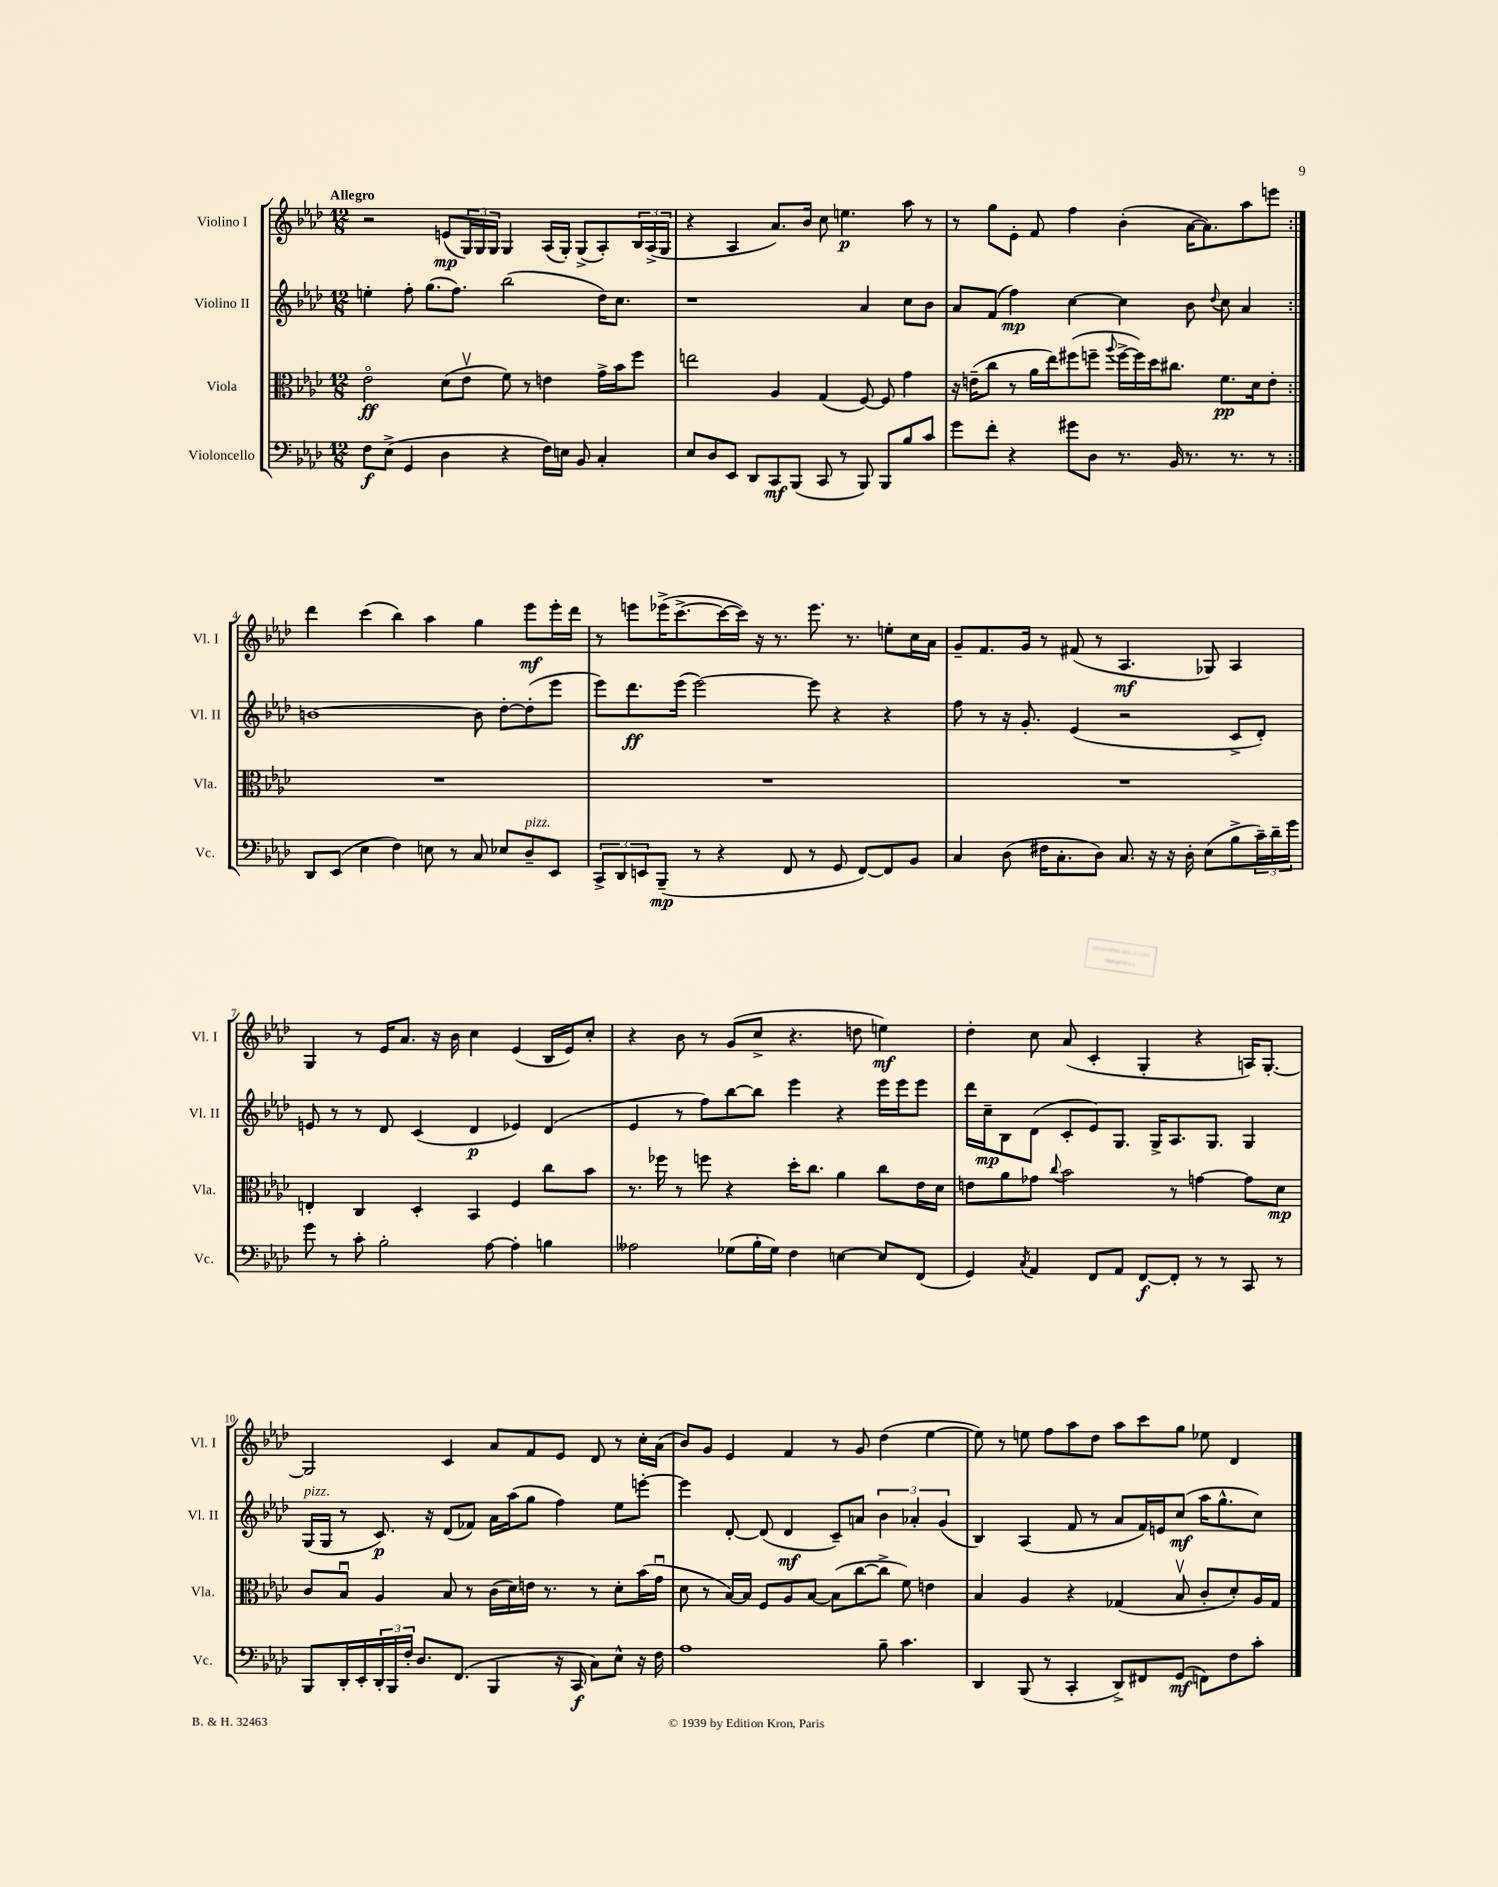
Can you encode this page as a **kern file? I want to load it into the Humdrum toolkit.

**kern	**dynam	**kern	**dynam	**kern	**dynam	**kern	**dynam
*part4	*part4	*part3	*part3	*part2	*part2	*part1	*part1
*staff4	*staff4	*staff3	*staff3	*staff2	*staff2	*staff1	*staff1
*I"Violoncello	*	*I"Viola	*	*I"Violino II	*	*I"Violino I	*
*I'Vc.	*	*I'Vla.	*	*I'Vl. II	*	*I'Vl. I	*
*clefF4	*	*clefC3	*	*clefG2	*	*clefG2	*
*k[b-e-a-d-]	*	*k[b-e-a-d-]	*	*k[b-e-a-d-]	*	*k[b-e-a-d-]	*
*M12/8	*	*M12/8	*	*M12/8	*	*M12/8	*
=1	=1	=1	=1	=1	=1	=1	=1
!	!	!	!	!	!	!LO:TX:a:B:t=Allegro	!
8F\L	f	2e-\	ff	4een'\	.	2r	.
(8E-^\J	.	.	.	.	.	.	.
4GG/	.	.	.	8ff'\	.	.	.
.	.	.	.	(8.gg\L	.	.	.
4D-\	.	(8d-\L	.	.	.	(8en/L	mp
.	.	.	.	8.ff\J)	.	.	.
.	.	8e-v\J	.	.	.	24G/L)	.
.	.	.	.	.	.	24G/	.
.	.	.	.	.	.	24G/JJ	.
4r	.	8f\)	.	(2bb-\	.	4G/	.
.	.	8r	.	.	.	.	.
16F\LL)	.	4en\	.	.	.	(16A-/LL	.
16En\JJ	.	.	.	.	.	16G'/JJ)	.
8BB-/	.	.	.	.	.	(8G^/L	.
4C'/	.	16g^\LL	.	16dd-\KL)	.	8A-'/)	.
.	.	16b-\J	.	8.cc\J	.	.	.
.	.	8ff\J	.	.	.	24B-/L	.
.	.	.	.	.	.	(24A-^/	.
.	.	.	.	.	.	24G/JJ	.
=2	=2	=2	=2	=2	=2	=2	=2
8E-/L	.	2een\	.	1r	.	4r	.
8D-/	.	.	.	.	.	.	.
8EE-/J	.	.	.	.	.	4A-/	.
8DD-/L	.	.	.	.	.	.	.
8CC/	mf	4A-/	.	.	.	8.a-/L)	.
(8BBB-/J	.	.	.	.	.	.	.
.	.	.	.	.	.	16b-/Jk	.
8CC/	.	(4G/	.	.	.	8cc\	.
8r	.	.	.	.	.	4.een\	p
8BBB-/)	.	[8F/)	.	4a-/	.	.	.
8BBB-/L	.	8F/]	.	.	.	.	.
8B-/	.	4g\	.	8cc\L	.	8aa-\	.
8c/J	.	.	.	8b-\J	.	8r	.
=3	=3	=3	=3	=3	=3	=3	=3
8g\L	.	16r	.	8a-/L	.	8r	.
.	.	(16en~\KL	.	.	.	.	.
8f'\J	.	8cc\J	.	(8f/J	.	8gg\L	.
4r	.	8r	.	4ff\)	mp	8e-'\J	.
.	.	16a-\LL	.	.	.	8f/	.
.	.	16ee-\J)	.	.	.	.	.
8g#X\L	.	(8ff#X\	.	[4cc\	.	4ff\	.
8D-\J	.	8ffn~\J	.	.	.	.	.
.	.	8qqaa-/	.	.	.	.	.
8.r	.	[16ff^\LL	.	4cc\]	.	(4b-'\	.
.	.	16ff\])	.	.	.	.	.
.	.	16dd-\J	.	.	.	.	.
16BB-/	.	8.cc#X\J	.	.	.	.	.
8.r	.	.	.	8b-\	.	[16a-\KL	.
.	.	.	.	.	.	8.a-\])	.
.	.	.	.	8qqdd-/	.	.	.
.	.	8.f\L	pp	8cc\	.	.	.
8.r	.	.	.	.	.	.	.
.	.	.	.	4a-/	.	8aa-\	.
.	.	16d-\k	.	.	.	.	.
8r	.	8e'\J	.	.	.	8eeen\J	.
!!LO:LB:g=z
=4:|!	=4:|!	=4:|!	=4:|!	=4:|!	=4:|!	=4:|!	=4:|!
8DD-/L	.	1.r	.	[1bn	.	4ddd-\	.
(8EE-/J	.	.	.	.	.	.	.
4E-\	.	.	.	.	.	(4ccc\	.
4F\)	.	.	.	.	.	4bb-\)	.
8En\	.	.	.	.	.	4aa-\	.
8r	.	.	.	.	.	.	.
8C/	.	.	.	8b\]	.	4gg\	.
8E-X/L	.	.	.	[8dd-'\L	.	.	.
!LO:TX:a:i:t=pizz.	!	!	!	!	!	!	!
8D-~/	.	.	.	(8dd-'\]	.	8eee-\L	mf
8EE-/J	.	.	.	8eee-\J	.	16eee-'\L	.
.	.	.	.	.	.	16ddd-\JJ	.
=5	=5	=5	=5	=5	=5	=5	=5
12CC^/L	.	1.r	.	8eee-\L)	.	8r	.
12DD-/	.	.	.	.	.	.	.
.	.	.	.	8.ddd-\	ff	8eeen\L	.
12EEn/	.	.	.	.	.	.	.
(8BBB-~/J	mp	.	.	.	.	(16eee-X^\K	.
.	.	.	.	(16eee-\Jk	.	[8.ccc^\	.
8r	.	.	.	[2eee-\)	.	.	.
4r	.	.	.	.	.	16ccc\L_	.
.	.	.	.	.	.	16ccc\JJ])	.
.	.	.	.	.	.	16r	.
.	.	.	.	.	.	8.r	.
8FF/	.	.	.	.	.	.	.
8r	.	.	.	8eee-\]	.	8.eee-\	.
8GG/	.	.	.	4r	.	.	.
.	.	.	.	.	.	8.r	.
[8FF/L)	.	.	.	.	.	.	.
8FF/]	.	.	.	4r	.	8een'\L	.
8BB-/J	.	.	.	.	.	16cc\L	.
.	.	.	.	.	.	16a-\JJ	.
=6	=6	=6	=6	=6	=6	=6	=6
4C/	.	1.r	.	8ff\	.	8g~/L	.
.	.	.	.	8r	.	8.f/	.
(8D-\	.	.	.	16r	.	.	.
.	.	.	.	8.g'/	.	16g/Jk	.
16F#X\KL	.	.	.	.	.	8r	.
8.C'\	.	.	.	.	.	.	.
.	.	.	.	(4e-/	.	(8f#X/	.
8D-\J)	.	.	.	.	.	8r	.
8.C/	.	.	.	2r	.	4.A-/	mf
16r	.	.	.	.	.	.	.
16r	.	.	.	.	.	.	.
16D-'\	.	.	.	.	.	.	.
(8E-\L	.	.	.	.	.	8G-X/)	.
8B-^\	.	.	.	8c^/L	.	4A-/	.
24c~\L)	.	.	.	8d-'/J)	.	.	.
24d-~\	.	.	.	.	.	.	.
24g\JJ	.	.	.	.	.	.	.
!!LO:LB:g=z
=7	=7	=7	=7	=7	=7	=7	=7
8g\	.	4En'/	.	8en/	.	4G/	.
8r	.	.	.	8r	.	.	.
8c'\	.	4C/	.	8r	.	8r	.
2B-'\	.	.	.	8d-/	.	16e-/KL	.
.	.	.	.	.	.	8.a-/J	.
.	.	4D-'/	.	(4c/	.	.	.
.	.	.	.	.	.	16r	.
.	.	.	.	.	.	16b-\	.
.	.	4BB-/	.	4d-/	p	4cc\	.
[8A-\	.	.	.	.	.	.	.
4A-'\]	.	4F/	.	4e-X/)	.	(4e-/	.
4Bn\	.	8cc\L	.	(4d-/	.	16B-/LL	.
.	.	.	.	.	.	16e-/J)	.
.	.	8b-\J	.	.	.	8cc'/J	.
=8	=8	=8	=8	=8	=8	=8	=8
2A--X\	.	8.r	.	4e-/	.	4r	.
.	.	16ff-X\	.	.	.	.	.
.	.	8r	.	8r	.	8b-\	.
.	.	8ffn\	.	8ff\L)	.	8r	.
(8G-X\L	.	4r	.	[8bb-\	.	(8g/L	.
16B-'\L	.	.	.	8bb-\J]	.	8cc^/J	.
16G-\JJ)	.	.	.	.	.	.	.
4F\	.	16dd-'\KL	.	4eee-\	.	4.r	.
.	.	8.cc\J	.	.	.	.	.
[4En\	.	4a-\	.	4r	.	.	.
.	.	.	.	.	.	8ddn\	.
8E/L]	.	8cc\L	.	16eee-\LL	.	4een\)	mf
.	.	.	.	16eee-\J	.	.	.
(8FF/J	.	16e-\L	.	8eee-\J	.	.	.
.	.	16d-\JJ	.	.	.	.	.
=9	=9	=9	=9	=9	=9	=9	=9
4GG/)	.	8en\L	.	16ddd-\LL	.	4dd-'\	.
.	.	.	.	16cc~\J	mp	.	.
.	.	8a-\	.	8B-\	.	.	.
8qC/	.	.	.	.	.	.	.
4AA-/	.	8g-X\J	.	(8d-\J	.	8cc\	.
.	.	8qqcc/	.	.	.	.	.
.	.	2b-\	.	8c'/L	.	(8a-/	.
8FF/L	.	.	.	8e-/)	.	4c'/	.
8AA-/J	.	.	.	8.G/J	.	.	.
[8FF/L	f	.	.	.	.	4G'/	.
.	.	.	.	16G^/KL	.	.	.
8FF'/J]	.	8r	.	8.A-/	.	.	.
8r	.	[4gn\	.	.	.	4r	.
.	.	.	.	8.G/J	.	.	.
8r	.	.	.	.	.	.	.
8CC/	.	8g\L]	.	4G/	.	16An/KL)	.
.	.	.	.	.	.	[8.G'/J	.
8r	.	8d-\J	mp	.	.	.	.
!!LO:LB:g=z
=10	=10	=10	=10	=10	=10	=10	=10
!	!	!	!	!LO:TX:a:i:t=pizz.	!	!	!
8BBB-/L	.	8c/L	.	(16G/LL	.	2G/]	.
.	.	.	.	16G/JJ	.	.	.
16DD-'/L	.	8B-u/J	.	8r	.	.	.
16EE-'/	.	.	.	.	.	.	.
24DD-'/	.	4A-/	.	8.c/)	p	.	.
24BBB-/	.	.	.	.	.	.	.
24F'/JJ	.	.	.	.	.	.	.
8.D-/L	.	.	.	.	.	.	.
.	.	.	.	16r	.	.	.
.	.	8B-/	.	(8d-/L	.	4c/	.
(8.FF/J	.	.	.	.	.	.	.
.	.	8r	.	8f-X/J)	.	.	.
4BBB-/	.	(16c\LL	.	16a-\LL	.	8a-/L	.
.	.	16d-\)	.	(16aa-\J	.	.	.
.	.	16en\JJ	.	8gg\J	.	8f/	.
.	.	8.r	.	.	.	.	.
16r	.	.	.	4ff\)	.	8e-/J	.
16CC/	f	.	.	.	.	.	.
8C\L)	.	8r	.	.	.	8d-/	.
8E-^^\J	.	8d-'\L	.	8ee-\L	.	8r	.
16r	.	(16b-\L	.	[8eeen'\J	.	16cc'\LL	.
16F\	.	16gu\JJ	.	.	.	(16a-\JJ	.
=11	=11	=11	=11	=11	=11	=11	=11
1A-	.	8d-\	.	4eee\]	.	8b-/L)	.
.	.	8r	.	.	.	8g/J	.
.	.	[16B-/LL)	.	[8d-'/	.	4e-/	.
.	.	16B-/JJ]	.	.	.	.	.
.	.	8F/L	.	(8d-/]	.	.	.
.	.	8A-/	.	4d-/	mf	4f/	.
.	.	[8B-/J	.	.	.	.	.
.	.	(8B-\L]	.	8c~/L)	.	8r	.
.	.	[8cc\	.	8an/J	.	8g/	.
8B-~\	.	8cc^\J]	.	6b-\	.	(4dd-\	.
4.c\	.	8f\)	.	.	.	.	.
.	.	.	.	6a-X'/	.	.	.
.	.	4en\	.	.	.	[4ee-\	.
.	.	.	.	(6g/	.	.	.
=12	=12	=12	=12	=12	=12	=12	=12
4DD-/	.	4B-/	.	4B-/)	.	8ee-\])	.
.	.	.	.	.	.	8r	.
(8BBB-/	.	4A-/	.	(4A-/	.	8een\	.
8r	.	.	.	.	.	8ff\L	.
4CC'/	.	4r	.	8f/	.	8aa-\	.
.	.	.	.	8r	.	8dd-\J	.
8DD-^/L)	.	(4G-X/	.	8a-/L	.	8aa-\L	.
8FF#X/	.	.	.	16f/L)	.	8ccc\	.
.	.	.	.	16en/J	.	.	.
(8GG/J	mf	8B-v/	.	(8cc/J	mf	8gg\J	.
8FFn\L)	.	8c'/L	.	16aa-\KL	.	8ee-X\	.
.	.	.	.	8.gg^^\	.	.	.
8F\	.	8d-'/)	.	.	.	4d-/	.
8c'\J	.	16A-/L	.	8cc\J)	.	.	.
.	.	16G-/JJ	.	.	.	.	.
==	==	==	==	==	==	==	==
*-	*-	*-	*-	*-	*-	*-	*-
